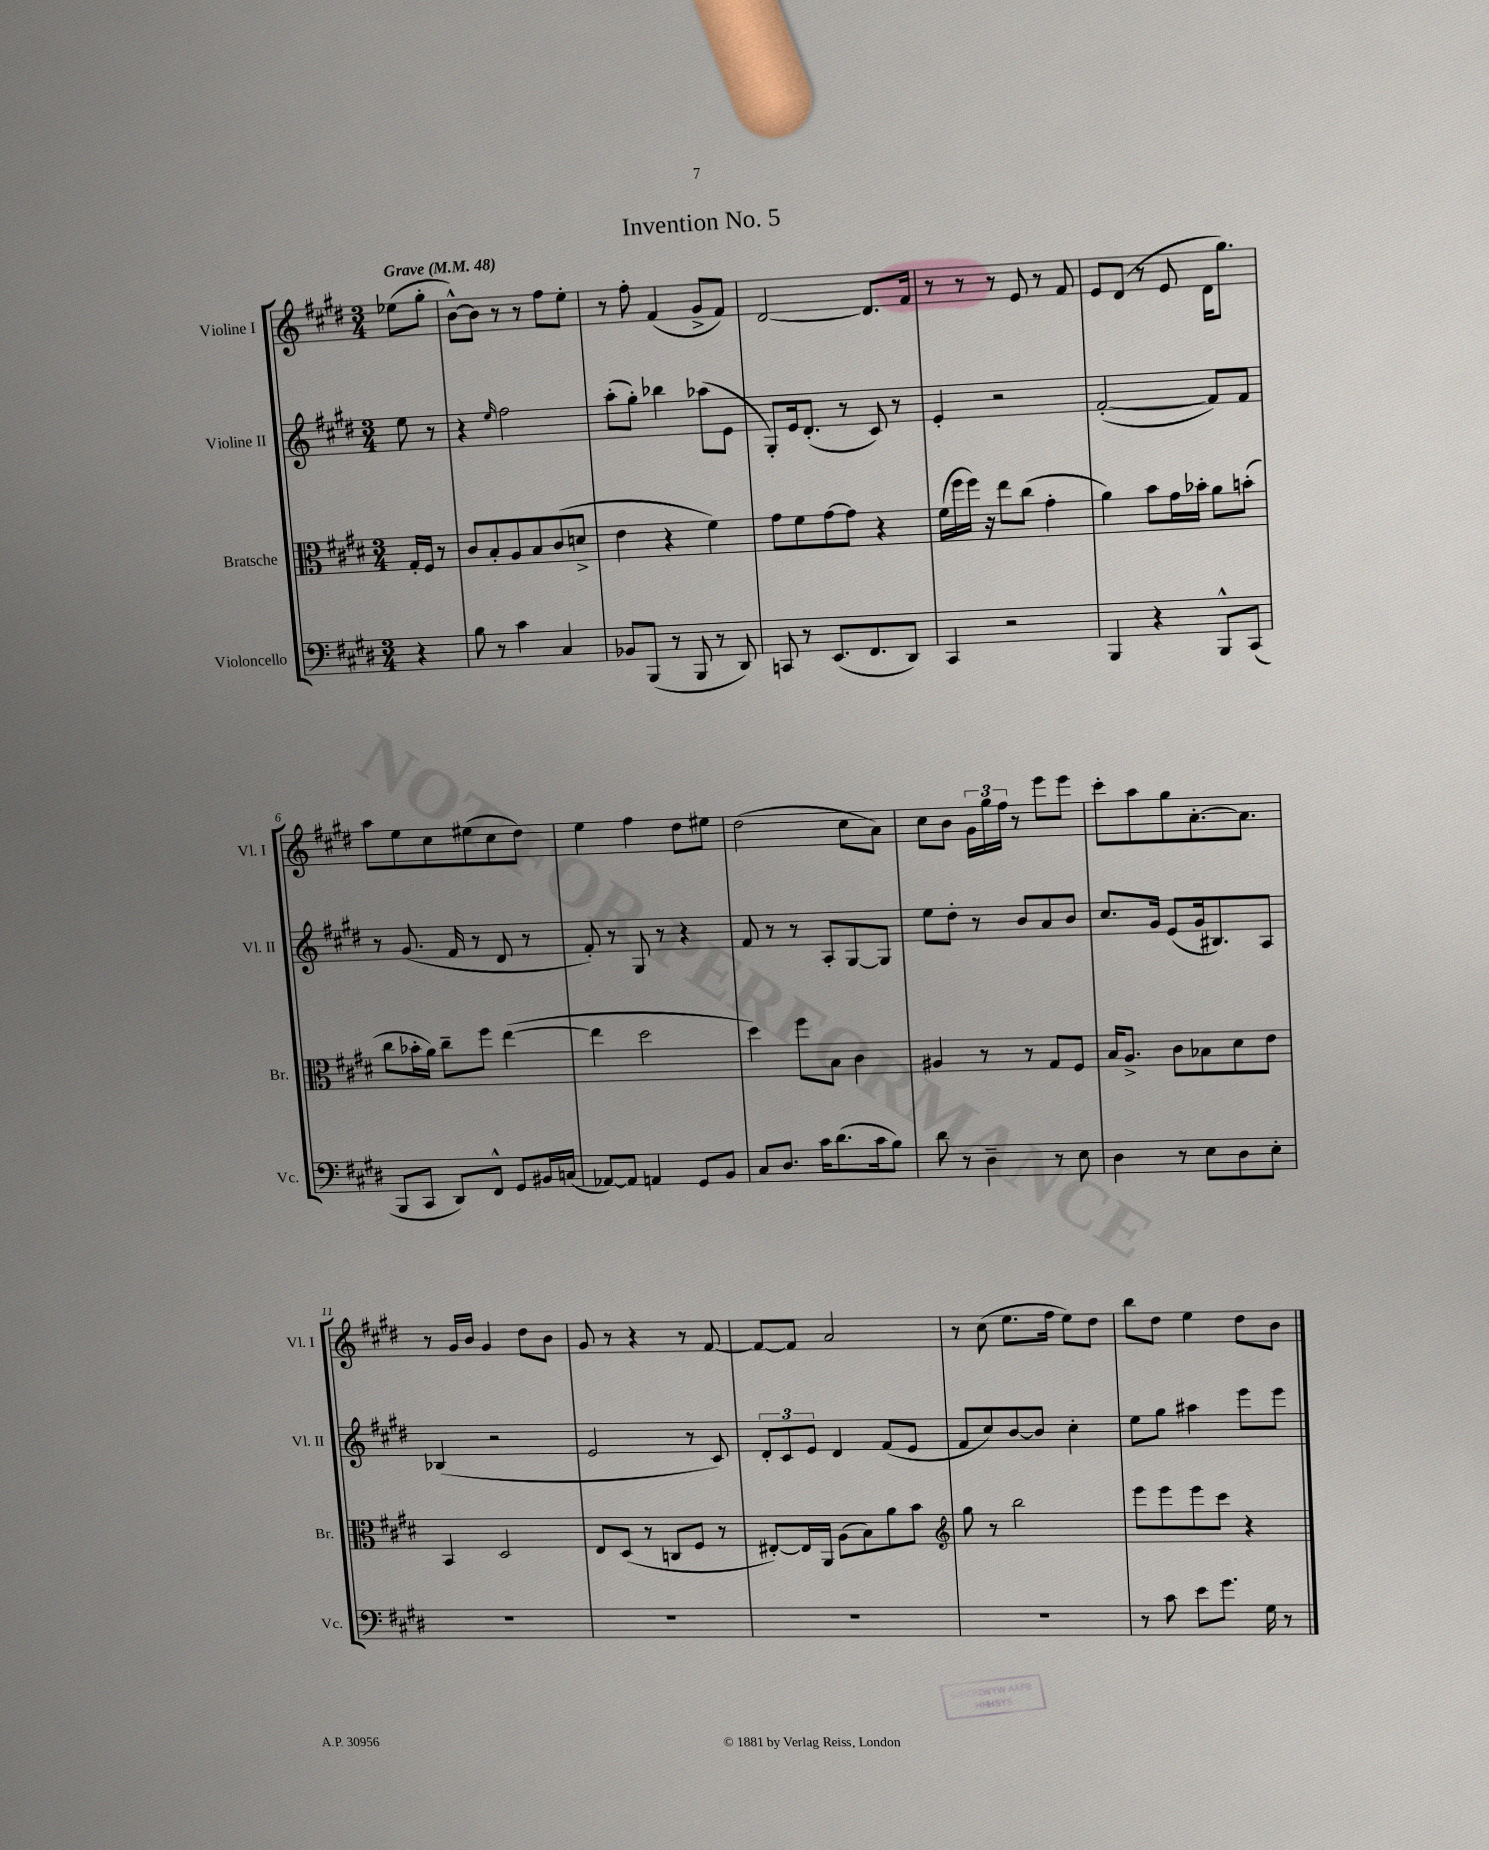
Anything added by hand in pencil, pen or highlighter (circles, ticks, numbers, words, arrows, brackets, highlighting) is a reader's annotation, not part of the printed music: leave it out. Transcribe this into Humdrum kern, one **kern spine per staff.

**kern	**kern	**kern	**kern
*part4	*part3	*part2	*part1
*staff4	*staff3	*staff2	*staff1
*I"Violoncello	*I"Bratsche	*I"Violine II	*I"Violine I
*I'Vc.	*I'Br.	*I'Vl. II	*I'Vl. I
*clefF4	*clefC3	*clefG2	*clefG2
*k[f#c#g#d#]	*k[f#c#g#d#]	*k[f#c#g#d#]	*k[f#c#g#d#]
*M3/4	*M3/4	*M3/4	*M3/4
*MM48	*MM48	*MM48	*MM48
=	=	=	=
!	!	!	!LO:TX:a:B:t=Grave
4r	16G#'/LL	8ee\	(8ee-X\L
.	16F#/JJ	.	.
.	8r	8r	8gg#'\J
=1	=1	=1	=1
8B\	8c#/L	4r	[8b^^\L)
8r	8B'/	.	8b\J]
.	.	16qqee/	.
4c#\	8A/	2ff#\	8r
.	8B/	.	8r
4C#/	(8c#/	.	8ff#\L
.	8dn^/J	.	8ee'\J
=2	=2	=2	=2
8BB-X/L	4e\	(8aa'\L	8r
(8BBB/J	.	8gg#'\J)	8ff#'\
8r	4r	4bb-X\	(4f#/
8BBB/	.	.	.
8r	4f#\)	(8aa-X\L	8g#^/L
8DD#/)	.	8e\J	8f#/J)
=3	=3	=3	=3
8CCn/	8g#\L	8G#'/L)	[2d#/
8r	8f#\	16e/k	.
.	.	(8.d#'/J	.
(8.EE/L	[8g#\	.	.
.	8g#\J]	8r	.
8.FF#/	.	.	.
.	4r	8c#/)	8.d#/L]
8DD#/J)	.	8r	.
.	.	.	16f#/Jk
=4	=4	=4	=4
4CC#/	(16f#\LL	4e'/	8r
.	16ff#\	.	.
.	16ff#\JJ)	.	8r
.	16r	.	.
2r	8ee\L	2r	8r
.	(8cc#\J	.	8e/
.	4g#'\	.	8r
.	.	.	8f#/
=5	=5	=5	=5
4BBB/	4a\)	([2f#'/	8e/L
.	.	.	(8d#/J
4r	8b\L	.	8r
.	16g#\L	.	8e/
.	16b-X'\JJ	.	.
8BBB^^/L	8a\L	8f#/L])	16d#\KL
.	.	.	8.gg#\J)
(8CC#/J	(8bn'\J	8f#/J	.
!!LO:LB:g=z
=6	=6	=6	=6
8BBB/L	8cc#\L	8r	8aa\L
8CC#/J	16b-X'\L	(8.g#/	8ee\
.	16a\JJ)	.	.
8DD#/L)	8cc#~\L	.	8cc#\
.	.	16f#/	.
8FF#^^/J	8ff#\J	8r	(8ee#X\
8GG#/L	([4ee\	8d#/	8cc#\
16BB#X/L	.	8r	8dd#\J)
(16Cn/JJ	.	.	.
=7	=7	=7	=7
[8AA-X/L)	4ee\]	8f#'/)	4ee\
8AA-/J]	.	8r	.
4AAn/	2dd#\	8G#/	4ff#\
.	.	8r	.
8GG#/L	.	4r	8dd#\L
8BB/J	.	.	8ee#X\J
=8	=8	=8	=8
8C#/L	4dd#\)	8f#/	(2dd#\
8.D#/J	.	8r	.
.	8ff#\L	8r	.
16c#\KL	.	.	.
(8.d#\	8B\J	8A'/L	.
.	4c#\	[8G#/	8cc#\L
16c#\k	.	.	.
8B\J)	.	8G#/J]	8a\J)
=9	=9	=9	=9
8d#\	4A#X/	8ee\L	8cc#\L
8r	.	8dd#'\J	8b\J
4D#~\	8r	8r	24g#\LL
.	.	.	24gg#\
.	.	.	24ff#\JJ
.	8r	8b/L	8r
8r	8G#/L	8a/	8eee\L
8E\	8F#/J	8b/J	8eee\J
=10	=10	=10	=10
4D#\	16B/KL	8.cc#/L	8ccc#'\L
.	8.A^/J	.	.
.	.	.	8aa\
.	.	16g#/Jk	.
8r	8c#\L	(8e/L	8gg#\
8E\L	8B-X\	16g#/k	[8.a'\
.	.	8.B#X/)	.
8D#\	8d#\	.	.
.	.	.	8.a\J]
8E'\J	8e\J	8A/J	.
!!LO:LB:g=z
=11	=11	=11	=11
2.r	4BB/	(4B-X/	8r
.	.	.	16g#/LL
.	.	.	16b/JJ
.	2D#/	2r	4g#/
.	.	.	8dd#\L
.	.	.	8b\J
=12	=12	=12	=12
2.r	8E/L	2e/	8g#/
.	(8D#/J	.	8r
.	8r	.	4r
.	8Cn/L	.	.
.	8F#/J	8r	8r
.	8r	8c#/)	[8f#/
=13	=13	=13	=13
2.r	[8E#X'/L)	12d#'/L	8f#/L_
.	.	12c#/	.
.	16E#/L]	.	8f#/J]
.	.	12e/J	.
.	16AA/JJ	.	.
.	(8A\L	4d#/	2a/
.	8B\)	.	.
.	8a\	(8f#/L	.
.	8b\J	8e/J	.
=14	=14	=14	=14
*	*clefG2	*	*
2.r	8gg#\	8f#/L	8r
.	8r	8cc#/)	(8cc#\
.	2bb\	[8b/	8.ee\L
.	.	8b/J]	.
.	.	.	16ff#\Jk
.	.	4cc#'\	8ee\L)
.	.	.	8dd#\J
=15	=15	=15	=15
8r	8eee\L	8ee\L	8bb\L
8c#\	8eee\	8gg#\J	8dd#\J
8e\L	8eee\	4aa#X\	4ee\
8.g#\J	8ccc#\J	.	.
.	4r	8eee\L	8dd#\L
16G#\	.	.	.
8r	.	8eee\J	8b\J
==	==	==	==
*-	*-	*-	*-
